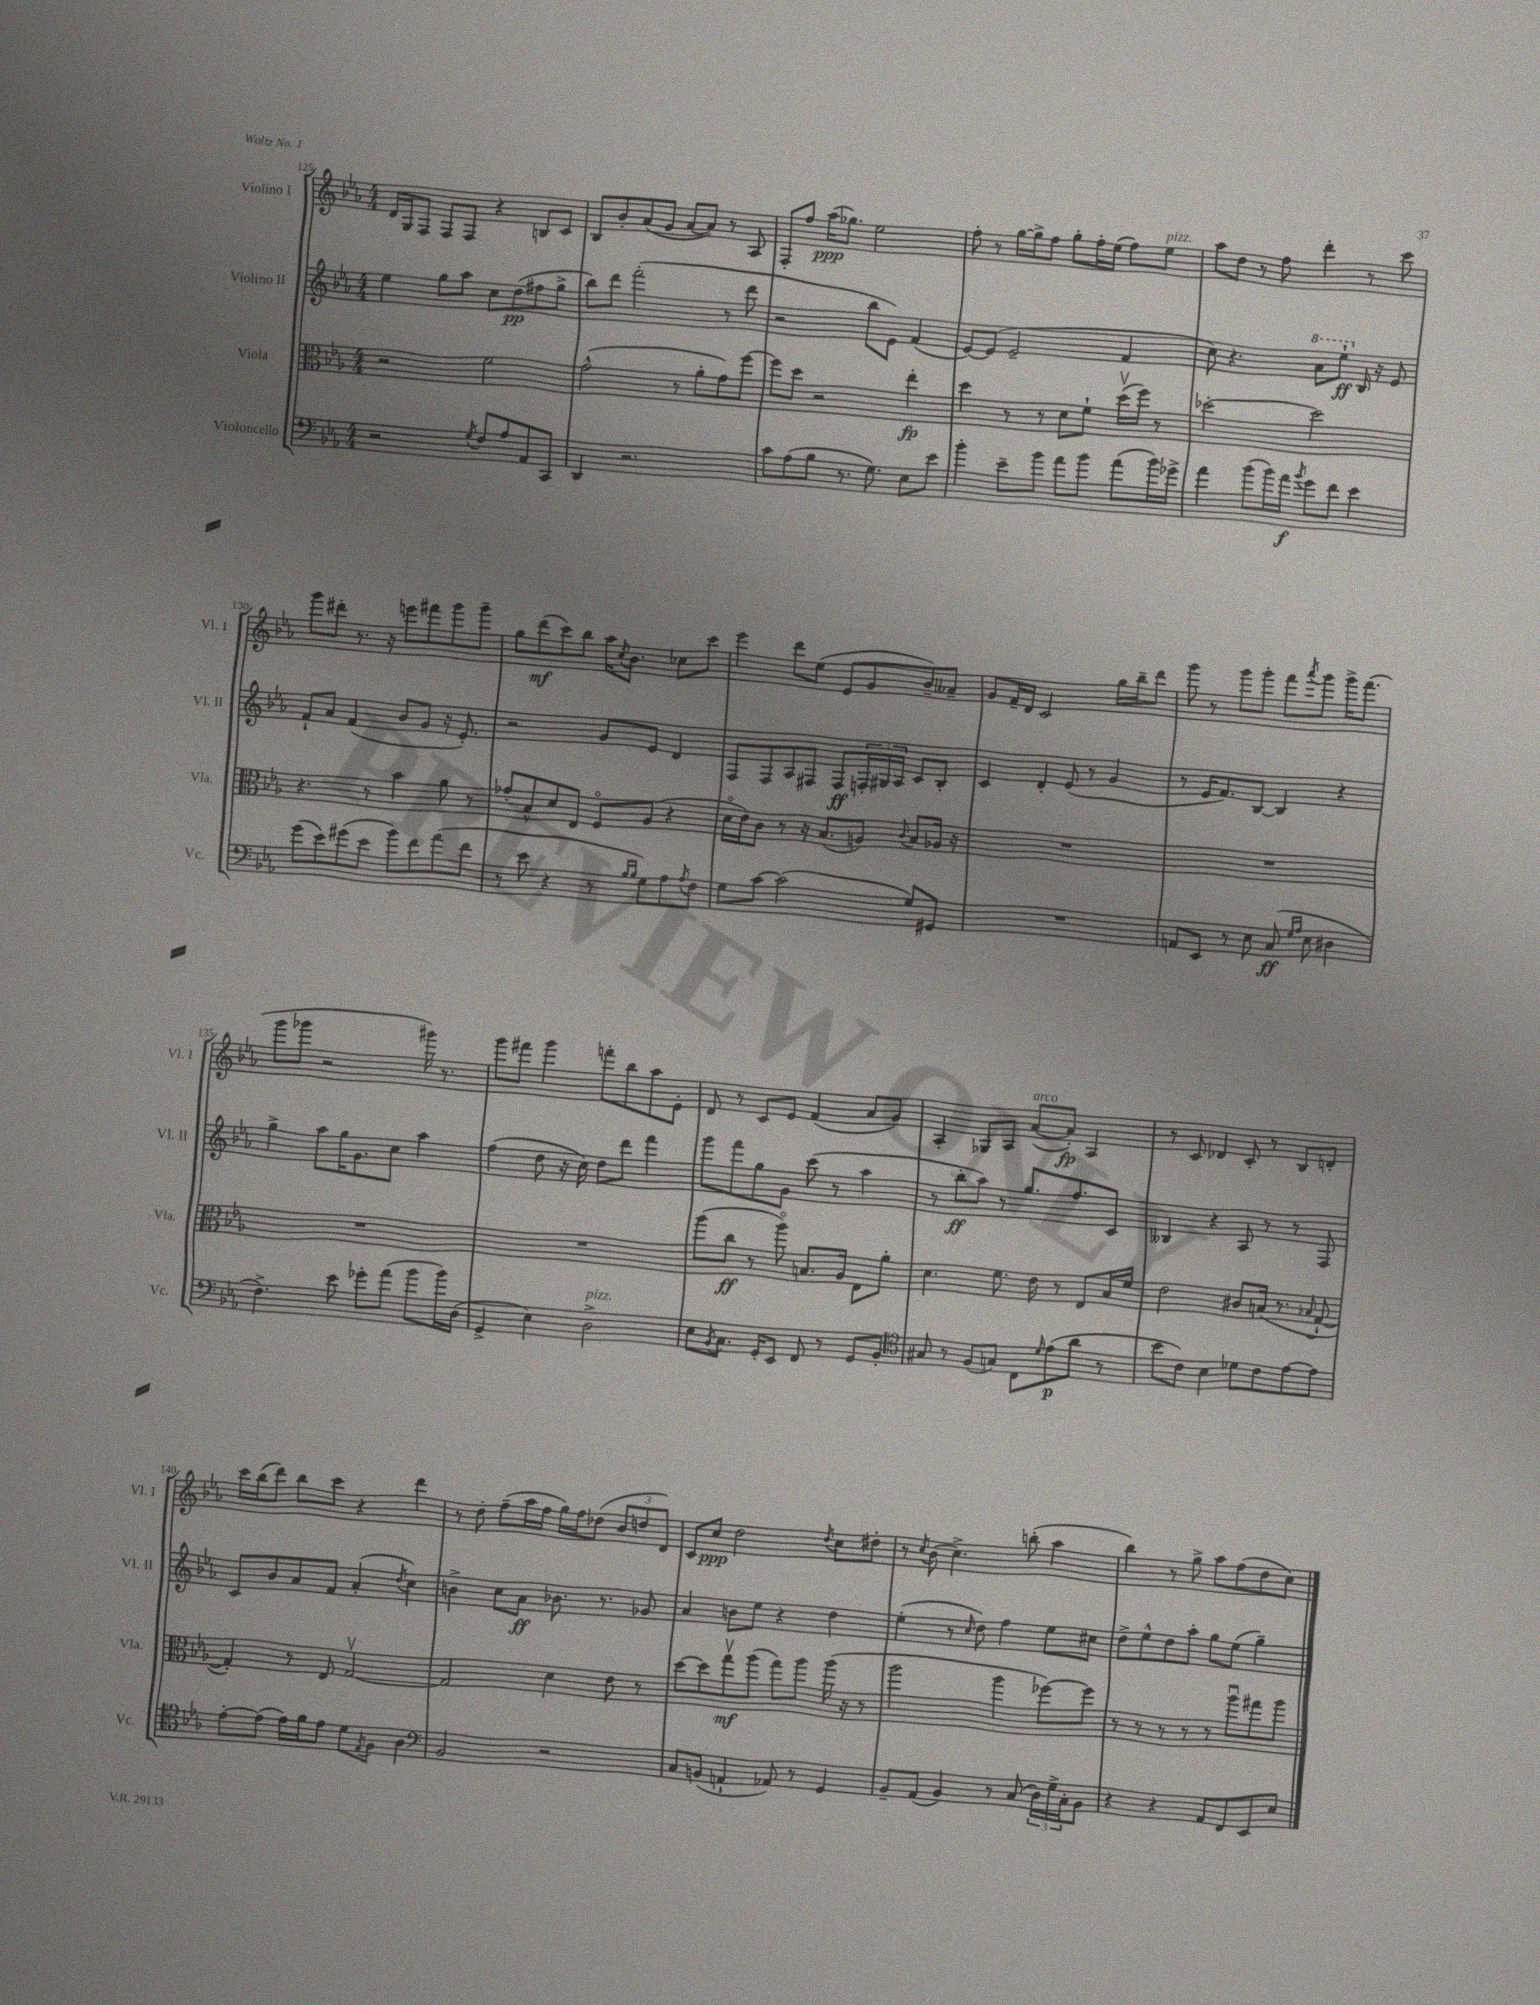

**kern	**kern	**kern	**kern
*staff4	*staff3	*staff2	*staff1
*clefF4	*clefC3	*clefG2	*clefG2
*k[b-e-a-]	*k[b-e-a-]	*k[b-e-a-]	*k[b-e-a-]
*M4/4	*M4/4	*M4/4	*M4/4
2r	2r	4ee-	16d
.	.	.	16G
.	.	.	8F
.	.	8gg	8F
.	.	8aa-	8F
8qG	.	.	.
8F	2f	8cc	4r
8A-	.	(8dd	.
8AA-	.	8ff#	8B
8CC	.	8gg^	8c
=	=	=	=
4DD	(2g^^	8bb-)	8B-
.	.	8ddd	8b-'
2.r	.	(2fff'	(8a-
.	.	.	8g
.	8r	.	[8a-
.	8a-'	.	8a-])
.	8g)	8r	8r
.	[8ff	8ddd	8A-
=	=	=	=
8c	8ff]	2r	8F'
(8A-	8dd	.	8ff
8B-	2r	.	(16aa-
.	.	.	8.gg-)
8.r	.	.	.
.	.	8bb-	2ee-
8.G)	.	.	.
.	.	8e-)	.
8E-	4ee-'	(4f	.
8e-	.	.	.
=	=	=	=
4b-'	4dd	[8e-)	8ff'
.	.	(8e-]	8r
8e-~	8r	2e-~	[16gg
.	.	.	16gg^]
8b-	8r	.	8ff
8a-	8d	.	8gg'
8b-	8f`	.	16ff'
.	.	.	(16ee-
(8a-	(16ddv	4f	8ff)
.	16ff)	.	.
16b-)	8r	.	8ee-
16g-^	.	.	.
=	=	=	=
4a-	[2dd-'	8cc)	8aa-
.	.	4.r	8dd
(8b-	.	.	8r
16b-)	.	.	8ff
16a-	.	.	.
8qb-	.	.	.
8g	2dd-]	8aa-	4ddd'
8f	.	8eee-`	.
4e-	.	16B-	8r
.	.	16r	.
.	.	8e-	8ccc
=	=	=	=
(8g	4.r	8f`	8ggg
8e-)	.	8a-	8ddd#'
(8g#	.	(4f	8.r
8e-	8r	.	.
.	.	.	16r
8b-)	4b-	8b-	8eee
8f	.	8g	8fff#
(8a-	8a-	16r	8ggg
.	.	8.e-')	.
8f	8r	.	8ggg~
=	=	=	=
8r	8g-'	2r	8gg
8e-	8B-^^	.	(8ddd
4r	8d	.	8ccc)
.	8E-	.	8bb-
8r	8Fo	8g	16aa-
.	.	.	8qcc
.	.	.	8.b-
16qqB-	.	.	.
16qqB-	.	.	.
8G)	(8A-	8e-	.
8A-	4r	4d	8cc-
8qA-	.	.	.
8F	.	.	8ccc
=	=	=	=
8G	16do	8F	4eee-
.	16e-)	.	.
[8c	8c	8F	.
(2c]	8r	8A-	8ddd
.	16r	8F#	(8ee-
.	(8.B-	.	.
.	.	8F#	8e-
.	8A)	24F'	8g
.	.	24G#	.
.	.	24A-	.
.	8qqc	.	.
8G)	8B-	8c	8b-~)
8GG#	16A-	8B-'	8a--~
.	16r	.	.
=	=	=	=
1r	1r	4c	8g
.	.	.	16f~
.	.	.	16d
.	.	4d'	2c
.	.	(8e-	.
.	.	8r	.
.	.	4g	16gg
.	.	.	16bb-~
.	.	.	8ddd
=	=	=	=
8AA	1r	8r	8ggg
8EE-	.	16e-	8r
.	.	8.f)	.
8r	.	.	8ggg
8E-	.	[8B-	8ggg'
(8C	.	4B-]	8fff
16qqG	.	.	.
16qqA-	.	.	8qaaa-
8E-	.	.	8ggg
4D#	.	4r	16ggg^
.	.	.	(8.fff
=	=	=	=
4.F^)	1r	4gg^	8ggg
.	.	.	8ggg-
.	.	8aa-	2r
8e-	.	16gg	.
.	.	8.g	.
8g-'	.	.	.
(8a-	.	8cc	.
8b-	.	4aa-	16ggg#)
.	.	.	8.r
16b-)	.	.	.
(16D	.	.	.
=	=	=	=
4GG^	1r	(4ff	8ggg
.	.	.	8fff#
4E-)	.	8dd	4ggg
.	.	16r	.
.	.	16cc)	.
2D^	.	8dd	8fff'
.	.	8ddd	8bb-
.	.	4fff	8aa-
.	.	.	8e-'
=	=	=	=
8E-	(8aa-	8ggg	8d
8qBB-	.	.	.
8.C	8cc	8fff	8r
.	8r	8gg	8c
16GG'	.	.	.
8EE-	8aa-o)	8g	8e-
8FF	8.B	(8ccc	(4f
8r	.	8r	.
.	16A-	.	.
8GG	8E-	4aa-	8a-
8BB-'	8a-'	.	8g)
=	=	=	=
*clefC4	*	*	*
8G#	4.d	8r	4A-'
8r	.	8bb-'	.
(8F	.	8aa-)	8G-
8G)	8.f	8r	8A-
8C	.	8.gg	([8a-
.	16e-	.	.
16qqd	.	.	.
(8e-	8r	.	8a-'])
.	.	8.ff	.
8a-	8E-	.	4A-
8r	16B-	8c	.
.	16f	.	.
=	=	=	=
8b-	2e-	4B--	8r
8c)	.	.	8c
4B-	.	4r	4d-
8d-	8c#	8A-	8c'
8c	(16B	8r	8r
.	8.r	.	.
[8e-	.	8r	8B-
.	8qqB-	.	.
8e-]	[8G`	8F	8d'
=	=	=	=
[8e-'	4G'])	8c	16ccc
.	.	.	(16bb-
(8e-]	.	8b-	8ddd)
16e-)	8r	8a-	8bb-
16f	.	.	.
8e-	8E-	8f	8ccc
8d	[2Gv	(4a-'	4r
8qE-	.	.	.
8F	.	.	.
.	.	8qdd	.
4A-	.	4cc)	4ddd
=	=	=	=
*clefF4	*	*	*
2BB-	2G]	4b^	8r
.	.	.	8dd'
.	.	8cc	(8ff~
.	.	8a-	16aa-
.	.	.	16ff
2r	4d	8.b-	16gg)
.	.	.	16ff
.	.	.	(8dd-
.	.	8.r	.
.	8e-	.	12b-
.	.	.	12dd
.	8r	8g-	.
.	.	.	12d)
=	=	=	=
8C	[8dd	4a-	8c
(8BB	8dd]	.	8cc
4AA`	8ggv	8b	2dd
.	(8aa-	8ee-	.
8AA-)	8gg)	4r	.
8r	8aa-	.	.
.	.	.	8qdd
4GG	(16aa-	4dd	8cc
.	16r	.	.
.	8r	.	8dd#'
=	=	=	=
8BB-~	2aa-	(4ee-'	8r
.	.	.	8qcc
(8AA-	.	.	(8b-
4BB-)	.	8r	4.cc^)
.	.	16qqcc	.
.	.	8dd)	.
8r	4aa-	4ff	.
(8C	.	.	(8bb'
24D)	[8ff-)	8ee-	4aa-
24G^	.	.	.
24C'	.	.	.
8BB-	8ff-]	8cc#	.
=	=	=	=
4r	8r	8dd^	4bb-)
.	8r	8ee-^^	.
4r	8r	8dd	8r
.	8r	8aa-'	8gg^
8AA-	8r	8gg	8aa-
8FF	8aa-u	(8ee-	(8ff
8EE-	8gg#	4gg~)	8dd
8E-	8aa-	.	8cc)
==	==	==	==
*-	*-	*-	*-
